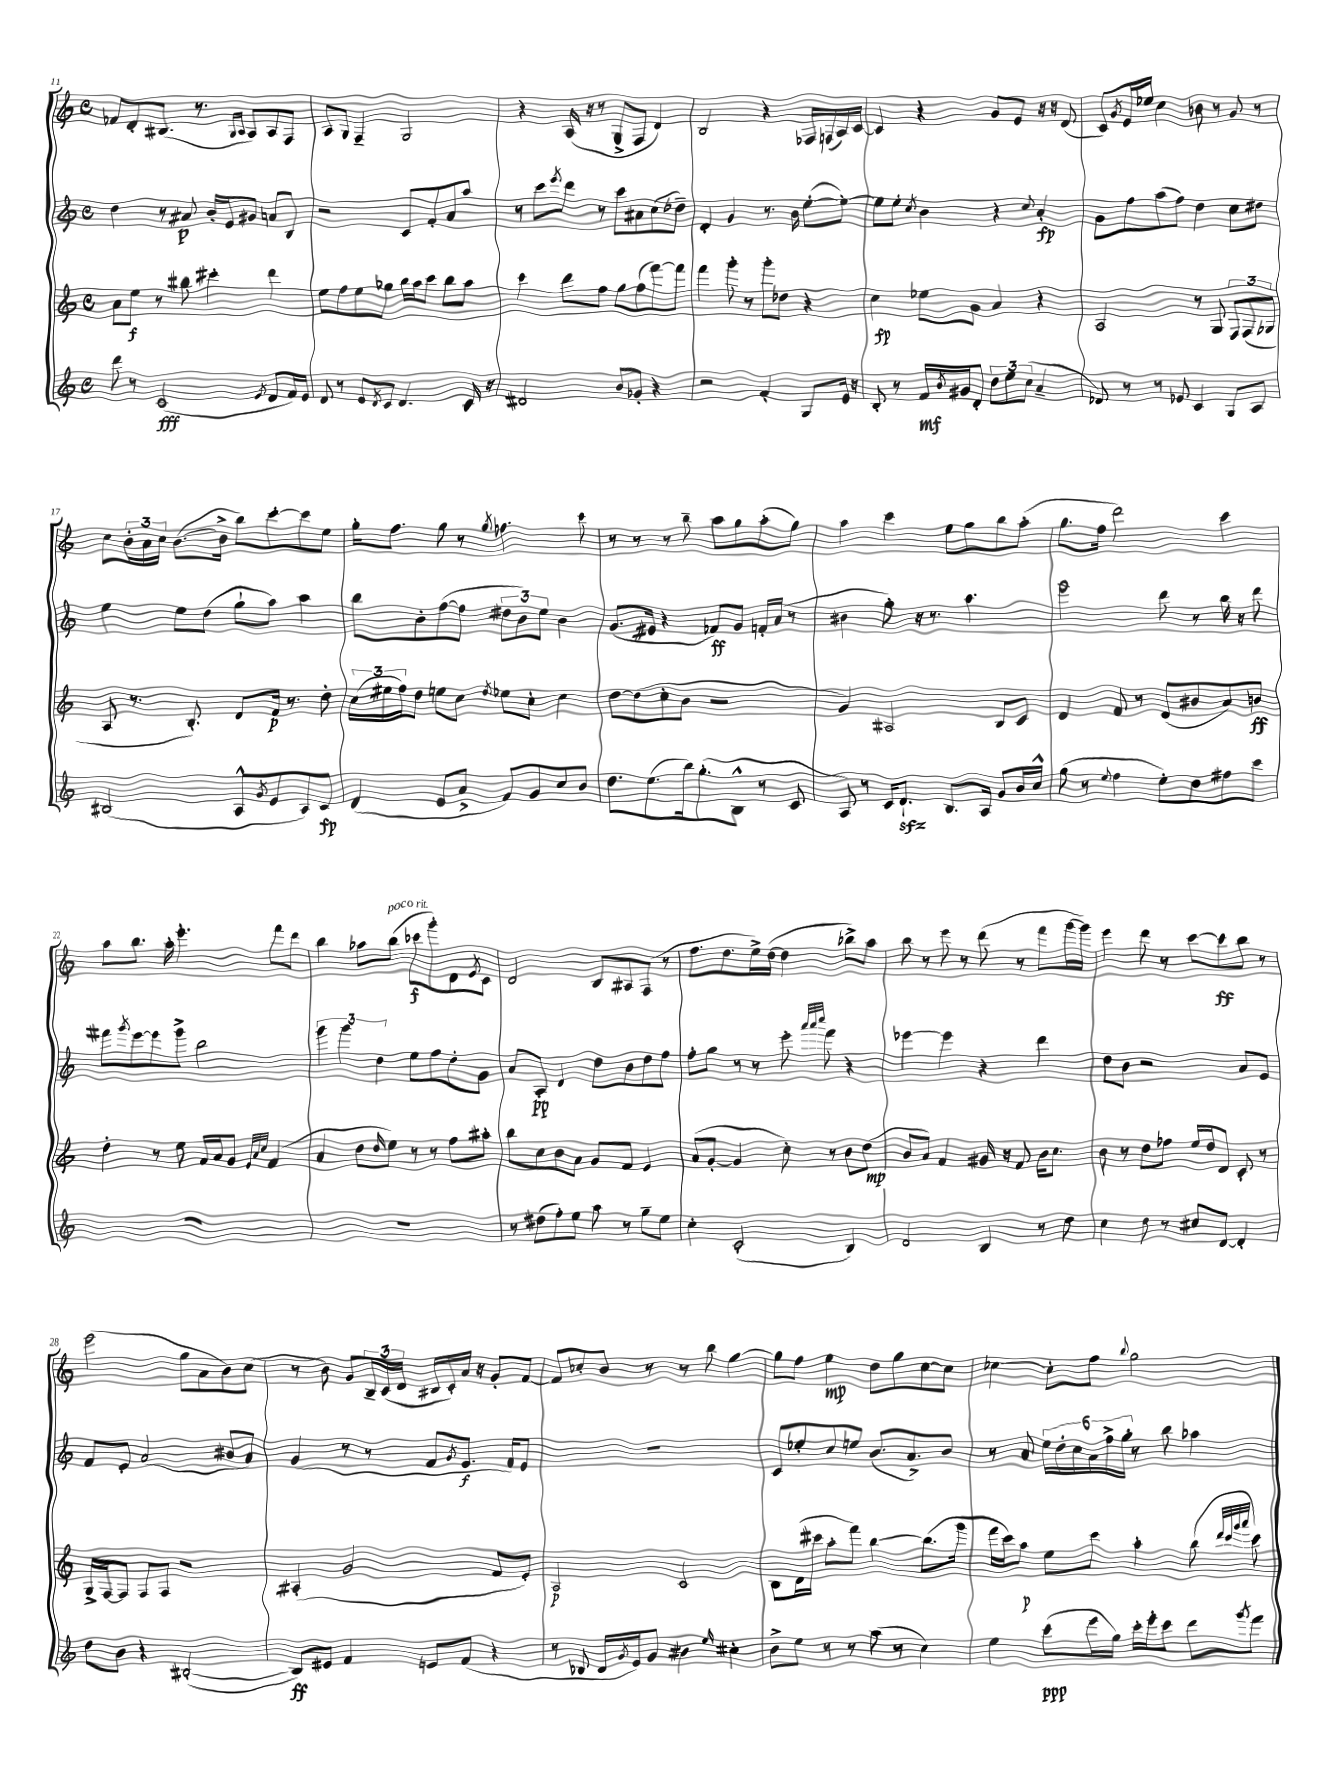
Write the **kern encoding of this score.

**kern	**kern	**kern	**kern
*staff4	*staff3	*staff2	*staff1
*clefG2	*clefG2	*clefG2	*clefG2
*k[]	*k[]	*k[]	*k[]
*M4/4	*M4/4	*M4/4	*M4/4
*met(c)	*met(c)	*met(c)	*met(c)
8ddd\	8a\L	4dd\	8f-/L
8r	8ee\J	.	8d'/
(2c/	8r	8r	(8.B#/J
.	8bb#\	8a#/	.
.	.	.	8.r
.	4ccc#'\	16b'/LL	.
.	.	16e/J	.
.	.	.	16qqG/LL
.	.	.	16qqA/JJ
.	.	8g#/J	8A/L)
8qe/	.	.	.
8d/L	4ddd\	8a/L	8A/
16f/L)	.	8B/J	8F/J
16e/JJ	.	.	.
=	=	=	=
8d/	8ee\L	2r	8A/L
8r	8ff\	.	8G/J
8e/L	8ee\	.	4F~/
8qd/	.	.	.
8c/J	8gg-\J	.	.
4.d/	16bb\LL	8c/L	2G/
.	16aa\J	.	.
.	8ccc\J	8f'/	.
.	8bb\L	8a/	.
16c/	8aa\J	8aa/J	.
16r	.	.	.
=	=	=	=
2d#/	4ccc\	8r	4r
.	.	8ccc\L	.
.	.	8qeee/	.
.	8ddd\L	8ddd\J	(16A/
.	.	.	16r
.	8ff\J	8r	8r
8b/L	8gg\L	8ccc\L	8G^/L
8g-'/J	(8ff\	8a#\	8F/J
4r	[8fff\)	(8cc\	4d/)
.	8fff\]J	8dd-~\J)	.
=	=	=	=
2r	4fff\	4d'/	2B/
.	8ggg'\	4g/	.
.	8r	.	.
4f'/	8ggg'\L	8.r	4r
.	8dd-\J	.	.
.	.	16b\	.
8G/L	4r	([8ee'\L	16F-/LL
.	.	.	(16F/
16e/Jk	.	8ee'\_J)	16A/)
16r	.	.	[16c/JJ
=	=	=	=
8B'/	4cc\	8ee\]L	4c/]
8r	.	8ee'\J	.
.	.	8qcc/	.
16f/LL	8ee-\L	4b\	4r
8qb/	.	.	.
16g#/J	.	.	.
8d'/J	8g\J	.	.
12dd\L	4a/	4r	8g/L
12ee\	.	.	.
.	.	.	8e/J
(12cc\J	.	.	.
.	.	8qqcc/	.
4a~/	4r	4a'/	16r
.	.	.	16r
.	.	.	(8d/
=	=	=	=
8d-/)	2A/	8g\L	8c/L)
.	.	.	8qg/
8r	.	8ff\	16e/L
.	.	.	16ee-/JJ
8r	.	(8aa\	4cc\
8e-/	.	8ff\J)	.
4c/	8r	4dd\	8b-\
.	8G/	.	8r
8G/L	12F/L	8cc\L	8g/
.	(12F/	.	.
8A/J	.	8dd#\J	8r
.	12G-/J	.	.
=	=	=	=
(2B#/	8A/	4ee\	8cc\L
.	8.r	.	24b'\L
.	.	.	24a\
.	.	.	24cc\JJ
.	.	8ee\L	([8.b\L
.	8.B'/)	.	.
.	.	(8dd\J	.
.	.	.	16b^\]Jk
8A^^/L	8d/L	8gg`\L	8bb\L)
8qg/	.	.	.
8e/	16f/Jk	8aa\J)	[8ccc'\
.	8.r	.	.
8A/)	.	4aa\	8ccc\]
8c/J	8dd'\	.	8ee\J
=	=	=	=
(4d/	(24cc\LL	8bb\L	16gg'\LK
.	24ee#\	.	.
.	.	.	8.ff\J
.	24ff\J)	.	.
.	8dd\J	8b'\	.
8e/L	8ee\L	([8ff\	8gg\
8a^/J	8cc\J	8ff\]J	8r
.	8qdd/	.	8qgg/
8f/L)	8ee-\L	12dd#\L	4.ff-\
.	.	12b\)	.
8g/	8cc'\J	.	.
.	.	12ee\J	.
8cc/	4cc\	4b\	.
8b/J	.	.	8ccc\
=	=	=	=
8.dd\L	[8dd\L	(8.g/L	8r
.	(8dd\]	.	8r
(8.ee\	.	16e#/Jk	.
.	8cc'\	4r	8r
16bb\k)	8b\J	.	8bb~\
(8.gg'\	.	.	.
.	2r	8f-/L)	8aa\L
8B^^\J	.	8g/J	8gg\
8r	.	16f'/LL	(8aa'\
.	.	(16a/JJ	.
8c/	.	8r	8gg\J)
=	=	=	=
8A/)	4g/)	4b#\	4aa\
8r	.	.	.
16c/LK	2A#/	8gg'\)	4ccc\
8.d`/J	.	.	.
.	.	16r	.
.	.	8.r	.
8.B/L	.	.	8ee\L
.	.	4.aa\	8gg\
16A/Jk	.	.	.
8g/L	8B/L	.	8bb\
16b/L	8c/J	.	(8aa'\J
16cc^^/JJ	.	.	.
=	=	=	=
(8gg\	4d/	2eee\	8.gg\L
8r	.	.	.
.	.	.	16ff\Jk
8qqee/	.	.	.
4ff\	8f/	.	2ddd\)
.	8r	.	.
8ee'\L)	(8d/L	8ddd\	.
8dd\	8b#/	8r	.
8ff#\	8a/)	16bb\	4ccc\
.	.	16r	.
8ccc\J	8b/J	8ddd\	.
=	=	=	=
1r	4dd'\	8fff#\L	8aa\L
.	.	8qggg/	.
.	.	[8eee\	8.bb\J
.	8r	8eee\]	.
.	.	.	16aa'\
.	8ee\	8ggg^\J	4.eee'\
.	16f/LL	2bb\	.
.	16a/J	.	.
.	8g/J	.	.
.	32qqe/LLL	.	.
.	32qqa/	.	.
.	32qqcc/JJJ	.	.
.	(4f/	.	8fff\L
.	.	.	8ddd\J
=	=	=	=
1r	4a/	6ggg\	4bb\
.	.	6ggg\	.
.	8dd\L	.	8aa-\L
.	.	6dd\	.
.	16qqdd/	.	.
.	8ee\J)	.	(8bb\J
.	8r	8ee\L	8ccc-\L
.	8r	8ff\	8ggg'\)
.	8ff\L	8dd'\	8d\
.	.	.	8qe/
.	8aa#'\J	8g\J	8c\J
=	=	=	=
8r	8bb\L	8a/L	2d/
(8dd#\L	8cc\	8A'/J	.
8ff'\)	8b\	4d/	.
8ee\J	8a\J	.	.
8aa\	8g/L	8dd\L	8B/L
8r	8f/J	8b\	8A#/
8gg~\L	4e/	8dd\	(8F/J
8ee\J	.	8ff\J	8r
=	=	=	=
4cc'\	(8a/L	8ff'\L	8.ff\L
.	[8g'/J	8gg\J	.
.	.	.	8.dd\
(2c'/	4g/]	8r	.
.	.	8r	16ee^\L)
.	.	.	([16dd\JJ
.	8cc'\)	8eee'\	4dd\]
.	.	32qqaaa/LLL	.
.	.	32qqaaa/	.
.	.	32qqcccc/JJJ	.
.	8r	8fff\	.
4B/)	8b\L	4r	8bb-^\L)
.	(8dd\J	.	8aa\J
=	=	=	=
2d/	8b/L	[4eee-\	8bb\
.	8a/J)	.	8r
.	4f/	4eee-\]	8eee\
.	.	.	8r
4B/	16g#/	4r	(8ddd\
.	16r	.	.
.	8f/	.	8r
8r	16b\LK	4ddd\	8fff\L
.	8.cc\J	.	.
8dd\	.	.	[16ggg\L
.	.	.	16ggg\]JJ)
=	=	=	=
4cc\	8b\	8dd\L	4eee\
.	8r	8b\J	.
8dd\	8dd\L	2r	8ddd\
8r	8ff-\J	.	8r
8cc#/L	16ee/LL	.	[8ccc\L
.	16dd/J	.	.
[8d/J	8d/J	.	8ccc\]
4d'/]	8c'/	8a/L	8bb\J
.	8r	8e/J	8r
=	=	=	=
8dd\L	16G^/LL	8f/L	(2eee\
.	[16F/J	.	.
8b\J	8F/]J	8e'/J	.
4r	8F/L	(2a/	.
.	8F/J	.	.
([2B#'/	2r	.	8gg\L
.	.	.	8a\
.	.	8b#/L	8b\)
.	.	8a/J)	(8cc\J
=	=	=	=
8B#/]L)	(4A#'/	(4g/	8r
8e#/J	.	.	8b\)
4f/	2g/	8r	8g/L
.	.	8r	24B~/L
.	.	.	(24c/
.	.	.	24d/JJ
8e/L	.	8f/L	16B#/LL
.	.	.	16c'/)
.	.	8qg/	.
(8f/J	.	8.e/J	16a/JJ
.	.	.	16r
4r	8f/L	.	8g'/L
.	.	16f/LK)	.
.	8e'/J)	8e/J	[8f/J
=	=	=	=
8r	2A/	1r	8f/]L
8B-/	.	.	8cc-'/
16d/LL	.	.	8b/J
8qg/	.	.	.
16e/J)	.	.	.
8g/J	.	.	8r
4b#\	2c/	.	8r
.	.	.	8bb\
16qqee/	.	.	.
4cc#'\	.	.	[4gg\
=	=	=	=
8b^\L	8B\L	8c/L	8gg\]L
8ee\J	(16d\L	8ee-'/	8ff\J
.	16ccc#\JJ	.	.
8r	8aa'\L	8cc/	4ee\
8r	8fff\J)	8ee/J	.
(8aa\	[4bb\	(8.b/L	8dd\L
8r	.	.	8gg\
.	.	8.a^/)	.
4cc\)	(8.bb\]L	.	[8cc\
.	.	8b/J	8cc\]J
.	16ggg\Jk	.	.
=	=	=	=
4ee\	16fff\LL	8r	[4cc-\
.	16ccc\J)	.	.
.	8aa\J	8a/	.
(8ccc\L	8ee\L	24ee\LL	8cc-'\]L
.	.	24dd'\	.
.	.	24cc\	.
16eee\L	8ccc\J	24a\	8ff\J
.	.	24ff^\	.
16gg\JJ)	.	.	.
.	.	24gg'\JJ	.
.	.	.	8qqbb/
16ccc'\LL	4aa'\	8r	2gg\
16eee'\J	.	.	.
8ccc\J	.	8bb\	.
8ddd\L	(8bb\	4aa-\	.
.	32qqddd/LLL	.	.
.	32qqccc/	.	.
.	32qqggg/	.	.
8qggg/	32qqaaa/JJJ	.	.
8fff\J	8ccc\)	.	.
==	==	==	==
*-	*-	*-	*-
